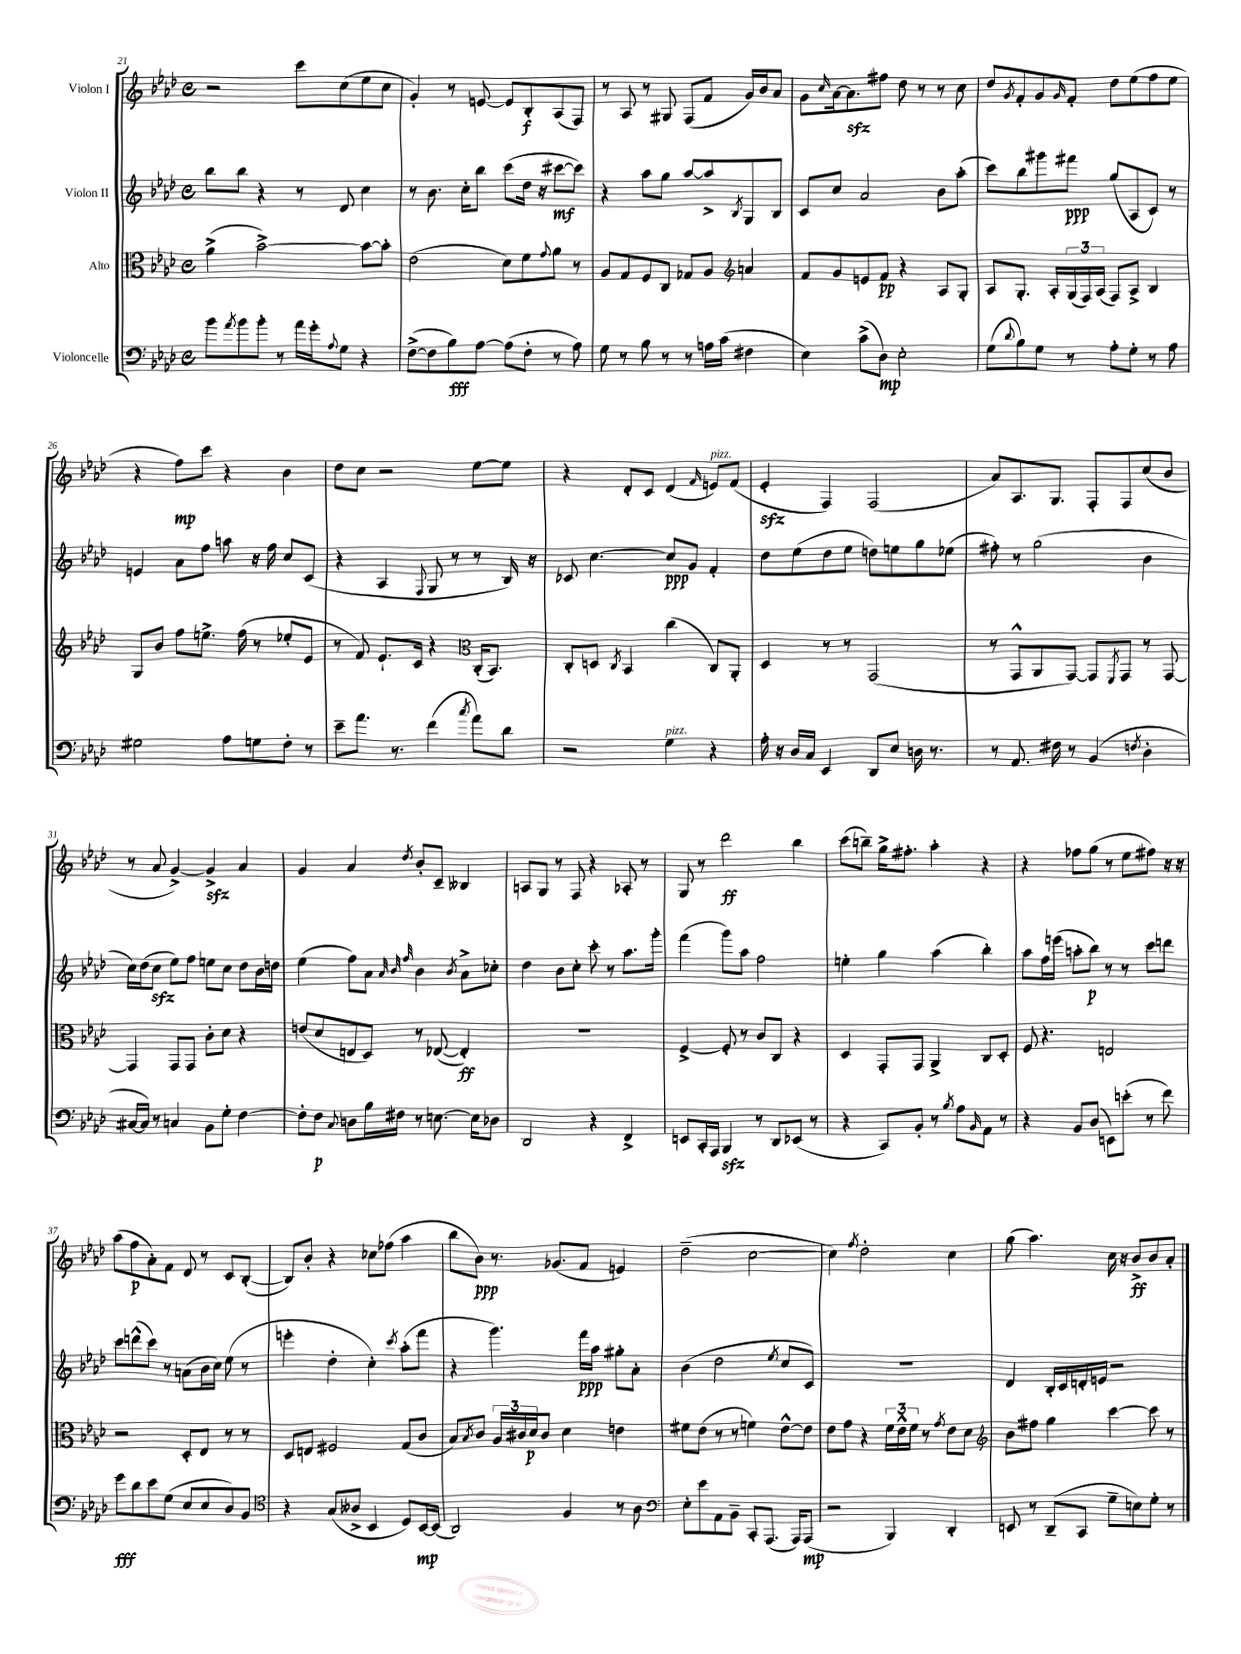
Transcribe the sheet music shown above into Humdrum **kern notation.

**kern	**dynam	**kern	**dynam	**kern	**dynam	**kern	**dynam
*part4	*part4	*part3	*part3	*part2	*part2	*part1	*part1
*staff4	*staff4	*staff3	*staff3	*staff2	*staff2	*staff1	*staff1
*I"Violoncelle	*	*I"Alto	*	*I"Violon II	*	*I"Violon I	*
*clefF4	*	*clefC3	*	*clefG2	*	*clefG2	*
*k[b-e-a-d-]	*	*k[b-e-a-d-]	*	*k[b-e-a-d-]	*	*k[b-e-a-d-]	*
*M4/4	*	*M4/4	*	*M4/4	*	*M4/4	*
*met(c)	*	*met(c)	*	*met(c)	*	*met(c)	*
=21	=21	=21	=21	=21	=21	=21	=21
8b-\L	.	(4a-^\	.	8bb-\L	.	2r	.
8qa-/	.	.	.	.	.	.	.
8b-\	.	.	.	8bb-\J	.	.	.
8b-'\J	.	[2b-^\)	.	4r	.	.	.
8r	.	.	.	.	.	.	.
16a-\LL	.	.	.	8r	.	8ccc\L	.
16g'\J	.	.	.	.	.	.	.
8qqA-/	.	.	.	.	.	.	.
8G\J	.	.	.	8d-/	.	(8cc\	.
4r	.	8b-\L_	.	4cc\	.	8ee-\	.
.	.	8b-'\J]	.	.	.	8cc\J	.
=22	=22	=22	=22	=22	=22	=22	=22
([8F^\L	.	(2e-\	.	8r	.	4g'/)	.
8F\]	.	.	.	8.b-\	.	.	.
8B-\)	fff	.	.	.	.	8r	.
.	.	.	.	16cc'\KL	.	.	.
[8A-\J	.	.	.	8bb-\J	.	[8en/	.
(8A-\L]	.	8d-\L)	.	(8ccc\L	.	8e/L]	.
8F'\J	.	8f\	.	16dd-\Jk	.	8B-'/	f
.	.	.	.	16r	.	.	.
.	.	8qqg/	.	.	.	.	.
8r	.	8a-\J	.	[8ccc#X\L	mf	(8A-/	.
8A-\)	.	8r	.	8ccc#\J])	.	8F/J)	.
=23	=23	=23	=23	=23	=23	=23	=23
8G\	.	8A-/L	.	4r	.	8r	.
8r	.	8G/	.	.	.	8A-/	.
8B-\	.	8F/	.	8aa-\L	.	8r	.
8r	.	8C/J	.	8gg\J	.	8G#X/	.
8r	.	8G-X/L	.	[8aa-/L	.	(8F/L	.
16An\LL	.	8A-/J	.	8aa-^/]	.	8f/J	.
(16c\JJ	.	.	.	.	.	.	.
*	*	*clefG2	*	*	*	*	*
.	.	.	.	8qB-/	.	.	.
4F#X\	.	4an/	.	8G/	.	16g/LL)	.
.	.	.	.	.	.	16b-/J	.
.	.	.	.	8B-/J	.	8a-/J	.
=24	=24	=24	=24	=24	=24	=24	=24
4E-\)	.	8f/L	.	8c/L	.	8g\L	.
.	.	.	.	.	.	16qqcc/	.
.	.	8g/	.	8cc/J	.	[16a-\k	.
.	.	.	.	.	.	8.a-zz\]	.
(8c^\L	.	8en/	.	2a-/	.	.	.
8D-\J)	mp	8f/J	pp	.	.	8ff#X\J	.
2E-'\	.	4r	.	.	.	8dd-\	.
.	.	.	.	.	.	8r	.
.	.	8A-/L	.	8b-\L	.	8r	.
.	.	8G'/J	.	(8aa-'\J	.	8cc\	.
=25	=25	=25	=25	=25	=25	=25	=25
(8G\L	.	8A-/L	.	8ccc\L)	.	8dd-/L	.
8qqd-/	.	.	.	.	.	8qg/	.
8B-\)	.	8.G'/J	.	8bb-\	.	8f'/	.
8G\J	.	.	.	8ggg#X\	.	8g/	.
.	.	16A-'/LL	.	.	.	.	.
.	.	.	.	.	.	16qqg/	.
8r	.	(24G/	.	8fff#X\J	ppp	8f'/J	.
.	.	24F/)	.	.	.	.	.
.	.	(24A-/JJ	.	.	.	.	.
8A-'\L	.	8F/L)	.	(8gg/L	.	8dd-\L	.
8G'\J	.	8A-^/J	.	8A-/	.	(8ee-\	.
8r	.	4B-/	.	8c/J)	.	8ff\	.
8A-\	.	.	.	8r	.	8ee-\J	.
!!LO:LB:g=z
=26	=26	=26	=26	=26	=26	=26	=26
2G#X\	.	8G/L	.	4en/	.	4r	.
.	.	8b-/J	.	.	.	.	.
.	.	8ff\L	.	8a-\L	.	8ff\L)	mp
.	.	8.een^\J	.	8ff\J	.	8ccc\J	.
8A-\L	.	.	.	8aan\	.	4r	.
.	.	(16ff\	.	.	.	.	.
8Gn\	.	8r	.	16r	.	.	.
.	.	.	.	16ff\	.	.	.
8F'\J	.	8ee-X'/L	.	8cc/L	.	4b-\	.
8r	.	8e-/J	.	(8c/J	.	.	.
=27	=27	=27	=27	=27	=27	=27	=27
8e-~\L	.	8r	.	4r	.	8dd-\L	.
8.a-\J	.	8f/)	.	.	.	8cc\J	.
.	.	8.e-`/L	.	4A-/	.	2r	.
8.r	.	.	.	.	.	.	.
.	.	16c/Jk	.	.	.	.	.
.	.	.	.	8qqF/	.	.	.
(4f\	.	4r	.	8G/	.	.	.
.	.	.	.	8r	.	.	.
8qcc/	.	.	.	.	.	.	.
*	*	*clefC3	*	*	*	*	*
8a-\L)	.	(16C'/KL	.	8r	.	[8ee-\L	.
.	.	8.BB-/J)	.	.	.	.	.
8d-\J	.	.	.	16B-/)	.	8ee-\J]	.
.	.	.	.	16r	.	.	.
=28	=28	=28	=28	=28	=28	=28	=28
2r	.	8C'/L	.	8c-X/	.	4r	.
.	.	8Dn/J	.	[4.cc\	.	.	.
.	.	8qC/	.	.	.	.	.
.	.	4BB-/	.	.	.	8d-'/L	.
.	.	.	.	.	.	8c/J	.
!LO:TX:a:i:t=pizz.	!	!	!	!	!	!	!
4G\	.	(4cc\	.	8cc/L]	ppp	(4d-/	.
.	.	.	.	8g/J	.	.	.
.	.	.	.	.	.	16qqf/	.
!	!	!	!	!	!	!LO:TX:a:i:t=pizz.	!
4r	.	8C/L)	.	4f'/	.	8en/L)	.
.	.	8AA-'/J	.	.	.	(8f/J	.
=29	=29	=29	=29	=29	=29	=29	=29
16A-'\	.	4D-/	.	8dd-\L	.	4e-zz'/	.
16r	.	.	.	.	.	.	.
16D-/LL	.	.	.	(8ee-\	.	.	.
16C/JJ	.	.	.	.	.	.	.
4EE-/	.	8r	.	8dd-\	.	4F/)	.
.	.	8r	.	8ee-\J	.	.	.
8DD-/L	.	(2GG/	.	8ddn\L)	.	(2F/	.
8E-/J	.	.	.	8een\	.	.	.
16Dn\	.	.	.	8gg\	.	.	.
8.r	.	.	.	.	.	.	.
.	.	.	.	(8ee-X\J	.	.	.
=30	=30	=30	=30	=30	=30	=30	=30
8r	.	8r	.	8ff#X'\)	.	8a-/L)	.
8.AA-/	.	8GG^^/L	.	8r	.	8.A-/	.
.	.	8AA-/	.	(2gg\	.	.	.
16F#X\	.	.	.	.	.	8.G/J	.
8r	.	[8GG/J)	.	.	.	.	.
(4BB-/	.	8GG/L]	.	.	.	8F'/L	.
.	.	8qFF/	.	.	.	.	.
.	.	8GG/J	.	.	.	8F/	.
8qFn/	.	.	.	.	.	.	.
4D-'\	.	8r	.	4b-\	.	(8cc/	.
.	.	[8GG/	.	.	.	8b-/J	.
!!LO:LB:g=z
=31	=31	=31	=31	=31	=31	=31	=31
[16C#X/LL	.	4GG/]	.	16cc\LL)	.	8r	.
16C#/JJ])	.	.	.	(16dd-\J	.	.	.
8r	.	.	.	8cczz\J	.	8a-/	.
4Cn/	.	8GG/L	.	8ee-\L)	.	[4g^/)	.
.	.	8GG/J	.	8ff\J	.	.	.
8BB-\L	.	8c'\L	.	8een\L	.	4gzz^/]	.
8G'\J	.	8d-\J	.	8cc\J	.	.	.
[4F\	.	4r	.	8dd-\L	.	4a-/	.
.	.	.	.	16b-\L	.	.	.
.	.	.	.	16ddn\JJ	.	.	.
=32	=32	=32	=32	=32	=32	=32	=32
8F'\L]	.	(8en/L	.	(4ee-\	.	4g/	.
8F\J	p	8d-/	.	.	.	.	.
8qqC/	.	.	.	.	.	.	.
8Dn\L	.	8En/	.	8ff\L)	.	4a-/	.
16B-\L	.	8D-/J)	.	8a-\J	.	.	.
16F#X\JJ	.	.	.	.	.	.	.
.	.	.	.	32qqa-/	.	.	.
.	.	.	.	32qqb-/	.	.	.
.	.	.	.	32qqff/	.	8qdd-/	.
8r	.	8r	.	4b-\	.	8b-'/L	.
[8.En\	.	([8E-X/	.	.	.	8c~/J	.
.	.	.	.	8qb-/	.	.	.
.	.	4E-'/])	ff	8a-^\L	.	4B--X/	.
16E\KL]	.	.	.	.	.	.	.
8D-X\J	.	.	.	8cc-X'\J	.	.	.
=33	=33	=33	=33	=33	=33	=33	=33
2DD-/	.	1r	.	4dd-\	.	8An/L	.
.	.	.	.	.	.	8G/J	.
.	.	.	.	8b-\L	.	8r	.
.	.	.	.	8cc'\J	.	8F/	.
4r	.	.	.	8ccc'\	.	4r	.
.	.	.	.	8r	.	.	.
4FF^/	.	.	.	8.aa-\L	.	8A-X'/	.
.	.	.	.	.	.	8r	.
.	.	.	.	16ggg'\Jk	.	.	.
=34	=34	=34	=34	=34	=34	=34	=34
8EEn/L	.	[4F^/	.	(4fff\	.	8G/	.
16CC'/L	.	.	.	.	.	8r	.
16AAA-/JJ	.	.	.	.	.	.	.
4BBB-zz/	.	8F'/]	.	8ggg\L)	.	2ddd-\	ff
.	.	8r	.	8aa-\J	.	.	.
8r	.	8c/L	.	2ff\	.	.	.
8DD-/L	.	8C/J	.	.	.	.	.
(8EE-X/J	.	4r	.	.	.	4bb-\	.
8r	.	.	.	.	.	.	.
=35	=35	=35	=35	=35	=35	=35	=35
4r	.	4D-/	.	4een'\	.	(8ccc\L	.
.	.	.	.	.	.	8bbn~\J)	.
8CC/L)	.	8GG'/L	.	4gg\	.	16gg^\KL	.
.	.	.	.	.	.	8.ff#X'\J	.
8BB-'/J	.	8GG/J	.	.	.	.	.
8r	.	4AA-^/	.	(4aa-\	.	4aa-'\	.
8qB-/	.	.	.	.	.	.	.
8A-\L	.	.	.	.	.	.	.
16qqBB-/	.	.	.	.	.	.	.
8AA-\J	.	8C/L	.	4bb-'\)	.	4r	.
8r	.	8D-'/J	.	.	.	.	.
=36	=36	=36	=36	=36	=36	=36	=36
4r	.	8F/	.	8aa-\L	.	4r	.
.	.	4.r	.	16ff\L	.	.	.
.	.	.	.	(16eeen\JJ	.	.	.
8BB-/L	.	.	.	8aan'\L	.	8ff-X\L	.
(8D-/J	.	.	.	8bb-\J)	p	(8gg\J	.
8EEn\L)	.	2En/	.	8r	.	8r	.
(8en'\J	.	.	.	8r	.	8ee-\L	.
8r	.	.	.	8ccc\L	.	8ff#X\J)	.
8f\)	.	.	.	8dddn\J	.	16r	.
.	.	.	.	.	.	16r	.
!!LO:LB:g=z
=37	=37	=37	=37	=37	=37	=37	=37
8g\L	fff	2r	.	8ccc\L	.	(8aa-\L	.
8d-\	.	.	.	(8dddn^^\	.	8ff\	p
8e-\	.	.	.	8ccc\J)	.	8a-'\)	.
(8G\J	.	.	.	8r	.	8f\J	.
8E-/L	.	8D-'/L	.	(8an\L	.	8d-/	.
8E-/	.	8E-/J	.	16b-\L	.	8r	.
.	.	.	.	16cc\JJ)	.	.	.
8D-/)	.	8r	.	(8ee-\	.	8c/L	.
8BB-/J	.	8r	.	8r	.	([8B-'/J	.
=38	=38	=38	=38	=38	=38	=38	=38
*clefC4	*	*	*	*	*	*	*
4r	.	8D-/L	.	4eeen'\	.	8B-/L])	.
.	.	8En/J	.	.	.	8b-'/J	.
(8G/L	.	2F#X/	.	4dd-'\	.	4r	.
8A--X^/J	.	.	.	.	.	.	.
4BB-/	.	.	.	4cc'\)	.	8cc-X\L	.
.	.	.	.	.	.	(8ff-X\J	.
.	.	.	.	8qccc/	.	.	.
8D-/L)	.	(8G/L	.	(8aa-'\L	.	4aa-\	.
[16BB-/L	mp	8c/J	.	8fff\J	.	.	.
(16BB-/JJ]	.	.	.	.	.	.	.
=39	=39	=39	=39	=39	=39	=39	=39
2AA-/)	.	8B-/L)	.	4r	.	8bb-\L	.
.	.	8qB-/	.	.	.	.	.
.	.	8c/J	.	.	.	8b-\J)	ppp
.	.	24A-/LL	.	4.ggg\)	.	8.r	.
.	.	24c#X/	.	.	.	.	.
.	.	24d-/J	p	.	.	.	.
.	.	8c#/J	.	.	.	.	.
.	.	.	.	.	.	(8.g-X/L	.
4F/	.	4d-\	.	.	.	.	.
.	.	.	.	16fff\LL	ppp	8f/J	.
.	.	.	.	16aa-\JJ	.	.	.
8r	.	4en\	.	8gg#X'\L	.	4en/)	.
8A-\	.	.	.	8a-'\J	.	.	.
=40	=40	=40	=40	=40	=40	=40	=40
*clefF4	*	*	*	*	*	*	*
8E-'\L	.	8f#X\L	.	(4b-\	.	(2dd-~\	.
8e-\	.	(8e-\J	.	.	.	.	.
8AA-\	.	8r	.	2dd-\	.	.	.
8BB-~\J	.	8r	.	.	.	.	.
8CC'/L	.	4fn\)	.	.	.	[2cc\	.
(8.AAA-/J	.	.	.	.	.	.	.
.	.	.	.	8qee-/	.	.	.
.	.	[8e-^^\L	.	8cc/L	.	.	.
16AAA-/KL)	.	.	.	.	.	.	.
(8AAA-/J	mp	8e-\J]	.	8c/J)	.	.	.
=41	=41	=41	=41	=41	=41	=41	=41
2r	.	8e-\L	.	1r	.	4cc\])	.
.	.	8g\J	.	.	.	.	.
.	.	.	.	.	.	8qff/	.
.	.	4r	.	.	.	2dd-'\	.
4BBB-/)	.	24f\LL	.	.	.	.	.
.	.	24e-^^\	.	.	.	.	.
.	.	24f\JJ	.	.	.	.	.
.	.	8r	.	.	.	.	.
.	.	8qg/	.	.	.	.	.
4DD-'/	.	8e-\L	.	.	.	4cc\	.
.	.	8d-\J	.	.	.	.	.
=42	=42	=42	=42	=42	=42	=42	=42
*	*	*clefG2	*	*	*	*	*
8EEn/	.	8b-\L	.	4d-/	.	(8gg\	.
8r	.	8ff#X\J	.	.	.	4.aa-\)	.
(8DD-~/L	.	4gg\	.	16B-'/LL	.	.	.
.	.	.	.	16c/	.	.	.
8CC/J	.	.	.	16dn'/	.	.	.
.	.	.	.	16en/JJ	.	.	.
8G~\L	.	[4ccc\	.	2r	.	16cc\	.
.	.	.	.	.	.	16r	.
8En\)	.	.	.	.	.	8b-^/L	ff
8G'\J	.	8ccc\]	.	.	.	8b-/	.
8r	.	8r	.	.	.	8a-'/J	.
==	==	==	==	==	==	==	==
*-	*-	*-	*-	*-	*-	*-	*-
